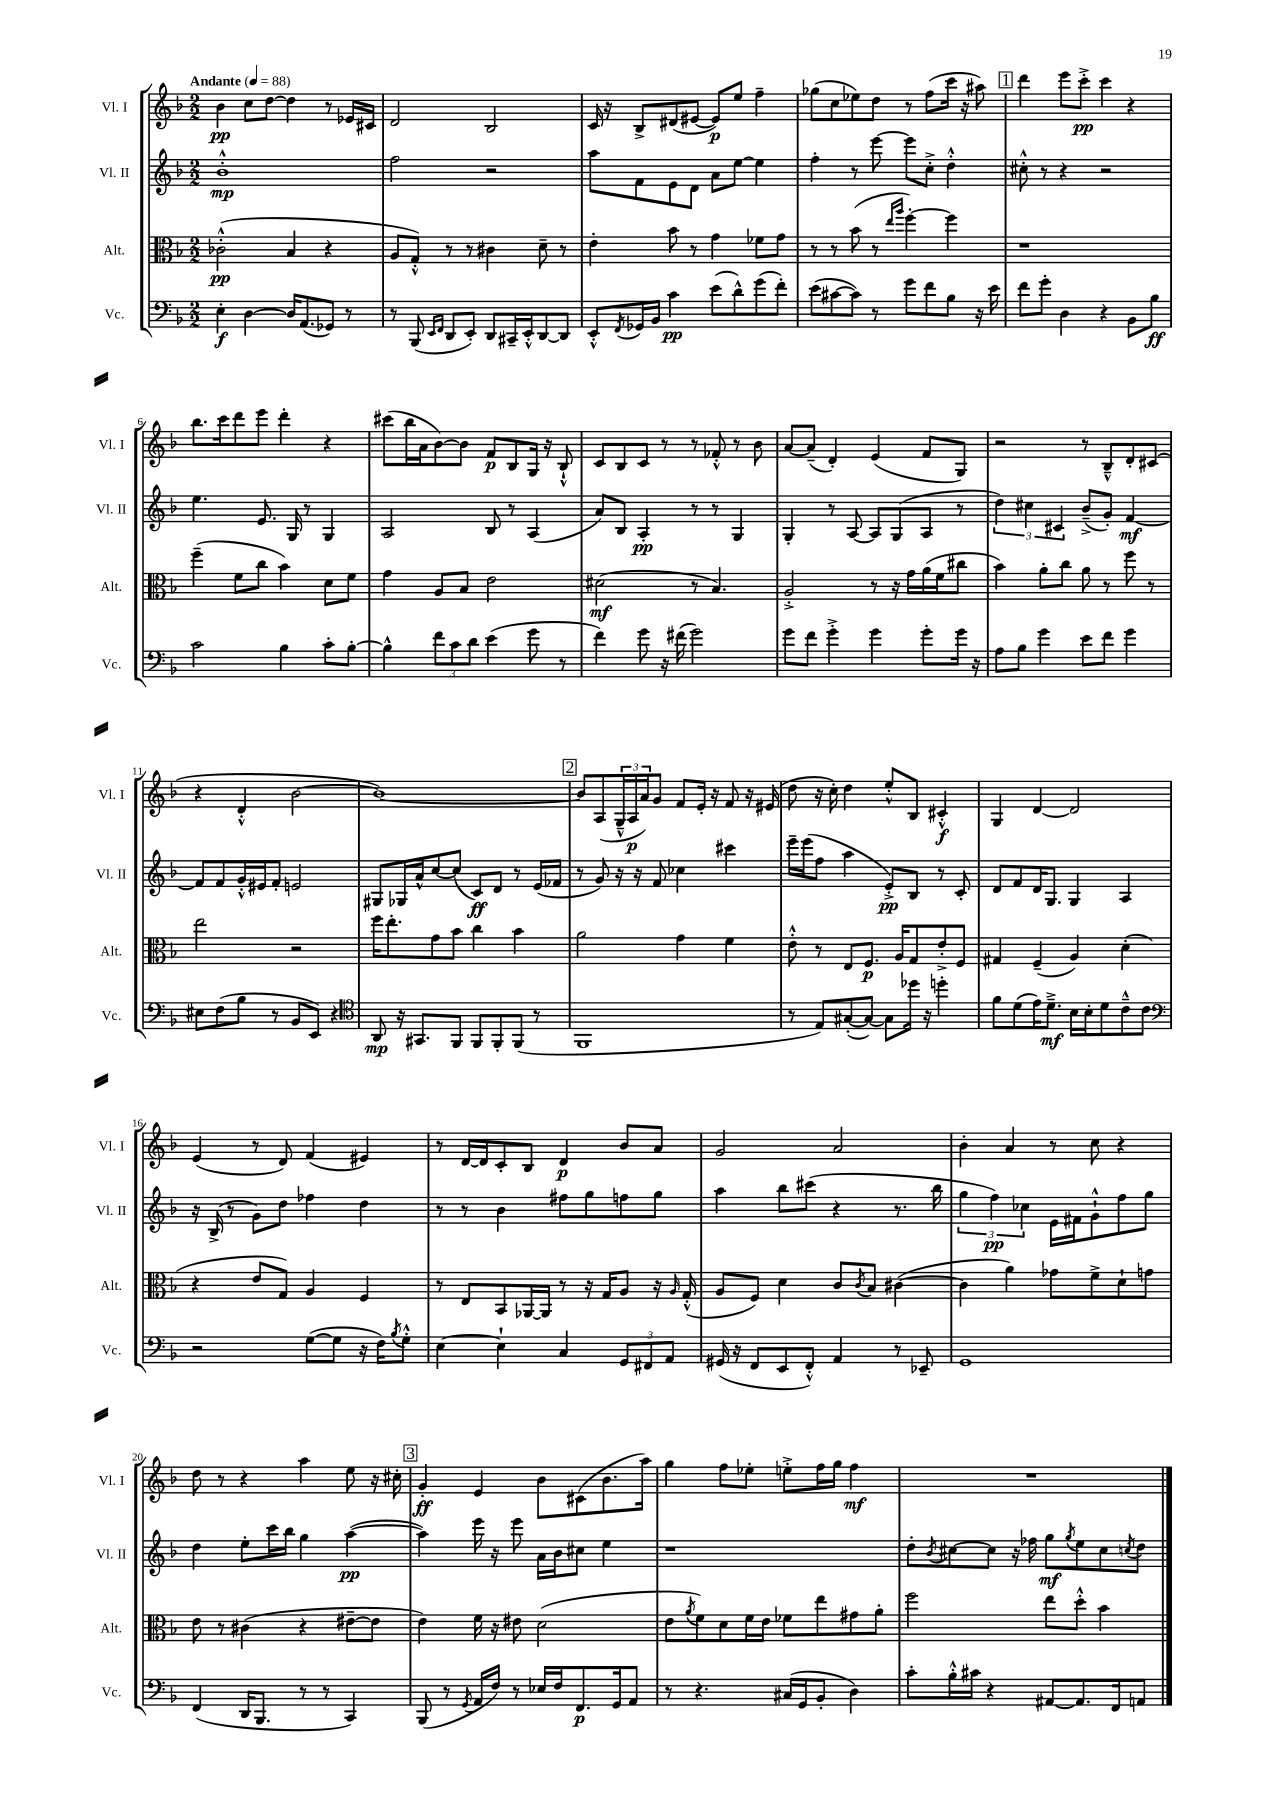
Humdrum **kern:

**kern	**dynam	**kern	**dynam	**kern	**dynam	**kern	**dynam
*part4	*part4	*part3	*part3	*part2	*part2	*part1	*part1
*staff4	*staff4	*staff3	*staff3	*staff2	*staff2	*staff1	*staff1
*I"Vc.	*	*I"Alt.	*	*I"Vl. II	*	*I"Vl. I	*
*I'Vc.	*	*I'Alt.	*	*I'Vl. II	*	*I'Vl. I	*
*clefF4	*	*clefC3	*	*clefG2	*	*clefG2	*
*k[b-]	*	*k[b-]	*	*k[b-]	*	*k[b-]	*
*M2/2	*	*M2/2	*	*M2/2	*	*M2/2	*
*MM88	*	*MM88	*	*MM88	*	*MM88	*
=1	=1	=1	=1	=1	=1	=1	=1
!	!	!	!	!	!	!LO:TX:a:B:t=Andante	!
4E'\	f	(2c-X'^^\	pp	1b-'^^	mp	4b-\	pp
[4D\	.	.	.	.	.	8cc\L	.
.	.	.	.	.	.	[8dd\J	.
16D/KL]	.	4B-/	.	.	.	4dd\]	.
(8.AA/	.	.	.	.	.	.	.
8GG-X/J)	.	4r	.	.	.	8r	.
8r	.	.	.	.	.	16e-X/LL	.
.	.	.	.	.	.	16c#X/JJ	.
=2	=2	=2	=2	=2	=2	=2	=2
8r	.	8A/L	.	2ff\	.	2d/	.
(8BBB-/	.	8G'^^/J)	.	.	.	.	.
16qqEE/LL	.	.	.	.	.	.	.
16qqFF/JJ	.	.	.	.	.	.	.
8DD/L	.	8r	.	.	.	.	.
8EE'/J)	.	8r	.	.	.	.	.
8DD/L	.	4c#X\	.	2r	.	2B-/	.
16CC#X~/L	.	.	.	.	.	.	.
16EE'^^/J	.	.	.	.	.	.	.
[8DD/	.	8d~\	.	.	.	.	.
8DD/J]	.	8r	.	.	.	.	.
=3	=3	=3	=3	=3	=3	=3	=3
8EE'^^/L	.	4e'\	.	8aa\L	.	16c/	.
.	.	.	.	.	.	16r	.
8qFF/	.	.	.	.	.	.	.
16GG-X/L	.	.	.	8f\	.	8B-^/L	.
16BB-/JJ	.	.	.	.	.	.	.
4c\	pp	8b-\	.	8e\	.	(8d#X/	.
.	.	8r	.	8d\J	.	[8e#X/J	.
(8e\L	.	4g\	.	8a\L	.	8e#/L])	p
8d^^\)	.	.	.	[8ee\J	.	8ee/J	.
(8g\	.	8f-X\L	.	4ee\]	.	4ff~\	.
8f'\J)	.	8g\J	.	.	.	.	.
=4	=4	=4	=4	=4	=4	=4	=4
(8e\L	.	8r	.	4ff'\	.	(8gg-X\L	.
[8c#X\	.	8r	.	.	.	8cc\	.
8c#\J])	.	(8b-\	.	8r	.	8ee-X\)	.
8r	.	8r	.	[8eee\	.	8dd\J	.
.	.	16qqee/LL	.	.	.	.	.
.	.	16qqaa/JJ	.	.	.	.	.
8g\L	.	[4ff'\)	.	8eee\L]	.	8r	.
8f\	.	.	.	8cc'^\J	.	(8ff\L	.
8B-\J	.	4ff\]	.	4dd'^^\	.	16ccc\Jk	.
.	.	.	.	.	.	16r	.
16r	.	.	.	.	.	8aa#X\)	.
16e\	.	.	.	.	.	.	.
!!LO:REH:place=s1:t=1
=5	=5	=5	=5	=5	=5	=5	=5
8f\L	.	1r	.	8cc#X'^^\	.	4ddd\	.
8g'\J	.	.	.	8r	.	.	.
4D\	.	.	.	4r	.	8eee\L	.
.	.	.	.	.	.	8ccc'^\J	pp
4r	.	.	.	2r	.	4ccc\	.
8BB-\L	.	.	.	.	.	4r	.
8B-\J	ff	.	.	.	.	.	.
!!LO:LB:g=z
=6	=6	=6	=6	=6	=6	=6	=6
2c\	.	(4ff~\	.	4.ee\	.	8.bb-\L	.
.	.	.	.	.	.	16ccc\k	.
.	.	8f\L	.	.	.	8ddd\	.
.	.	8cc\J	.	8.e/	.	8eee\J	.
4B-\	.	4b-\)	.	.	.	4ddd'\	.
.	.	.	.	16G/	.	.	.
.	.	.	.	8r	.	.	.
8c'\L	.	8d\L	.	4G/	.	4r	.
[8B-'\J	.	8f\J	.	.	.	.	.
=7	=7	=7	=7	=7	=7	=7	=7
4B-^^\]	.	4g\	.	2A/	.	(8ccc#X\L	.
.	.	.	.	.	.	16bb-\L	.
.	.	.	.	.	.	16a\J	.
12f\L	.	8A/L	.	.	.	[8b-\)	.
12c\	.	.	.	.	.	.	.
.	.	8B-/J	.	.	.	8b-\J]	.
12d\J	.	.	.	.	.	.	.
(4e\	.	2e\	.	8B-/	.	8f/L	p
.	.	.	.	8r	.	8B-/	.
8g\	.	.	.	(4A/	.	16G/Jk	.
.	.	.	.	.	.	16r	.
8r	.	.	.	.	.	8B-`^^/	.
=8	=8	=8	=8	=8	=8	=8	=8
4f\)	.	(2d#X\	mf	8a/L)	.	8c/L	.
.	.	.	.	8B-/J	.	8B-/	.
8g\	.	.	.	4A'/	pp	8c/J	.
16r	.	.	.	.	.	8r	.
(16f#X\	.	.	.	.	.	.	.
2g\)	.	8r	.	8r	.	8r	.
.	.	4.B-/)	.	8r	.	8f-X'^^/	.
.	.	.	.	4G/	.	8r	.
.	.	.	.	.	.	8b-\	.
=9	=9	=9	=9	=9	=9	=9	=9
8g\L	.	2A'^/	.	4G'/	.	[8a/L	.
8f\J	.	.	.	.	.	(8a~/J]	.
4g'^\	.	.	.	8r	.	4d'/)	.
.	.	.	.	[8A/	.	.	.
4g\	.	8r	.	8A/L]	.	(4e/	.
.	.	16r	.	(8G/	.	.	.
.	.	16g\LL	.	.	.	.	.
8g'\L	.	(16a\	.	8A/J	.	8f/L	.
.	.	16f\J	.	.	.	.	.
16g\Jk	.	8cc#X\J	.	8r	.	8G/J)	.
16r	.	.	.	.	.	.	.
=10	=10	=10	=10	=10	=10	=10	=10
8A\L	.	4b-\)	.	6dd\)	.	2r	.
8B-\J	.	.	.	.	.	.	.
.	.	.	.	6cc#X\	.	.	.
4g\	.	8a'\L	.	.	.	.	.
.	.	.	.	6c#X/	.	.	.
.	.	8cc\J	.	.	.	.	.
8e\L	.	8a\	.	(8b-~^/L	.	8r	.
8f\J	.	8r	.	8g'/J)	.	8B-~^^/L	.
4g\	.	8ff\	.	[4f/	mf	8d'/	.
.	.	8r	.	.	.	(8c#X/J	.
!!LO:LB:g=z
=11	=11	=11	=11	=11	=11	=11	=11
8E#X\L	.	2ee\	.	8f/L]	.	4r	.
(8F\	.	.	.	8f/	.	.	.
8B-\J	.	.	.	16g'^^/L	.	4d'^^/	.
.	.	.	.	16e#X/J	.	.	.
8r	.	.	.	8f'/J	.	.	.
8BB-/L	.	2r	.	2en/	.	[2b-\	.
8EE/J)	.	.	.	.	.	.	.
4r	.	.	.	.	.	.	.
=12	=12	=12	=12	=12	=12	=12	=12
*clefC4	*	*	*	*	*	*	*
8AA/	mp	16ff\KL	.	8G#X/L	.	1b-_)	.
.	.	8.ee'\	.	.	.	.	.
16r	.	.	.	16G-X/L	.	.	.
8.GG#X/L	.	.	.	16a^^/J	.	.	.
.	.	8g\	.	[8cc/	.	.	.
8FF/J	.	8b-\J	.	(8cc/J]	.	.	.
8FF/L	.	4cc\	.	8c/L)	ff	.	.
8FF'/	.	.	.	8d/J	.	.	.
(8FF/J	.	4b-\	.	8r	.	.	.
8r	.	.	.	(16e/LL	.	.	.
.	.	.	.	16f-X/JJ	.	.	.
!!LO:REH:place=s1:t=2
=13	=13	=13	=13	=13	=13	=13	=13
1FF	.	2a\	.	8r	.	8b-/L]	.
.	.	.	.	8g/)	.	(8A/	.
.	.	.	.	16r	.	24G~^^/L	.
.	.	.	.	.	.	24A/	p
.	.	.	.	16r	.	.	.
.	.	.	.	.	.	24a/J)	.
.	.	.	.	8f/	.	8g/J	.
.	.	4g\	.	4cc-X\	.	8f/L	.
.	.	.	.	.	.	16e'/Jk	.
.	.	.	.	.	.	16r	.
.	.	4f\	.	4ccc#X\	.	8f/	.
.	.	.	.	.	.	16r	.
.	.	.	.	.	.	(16e#X/	.
=14	=14	=14	=14	=14	=14	=14	=14
8r	.	8e'^^\	.	16eee~\LL	.	8dd\	.
.	.	.	.	(16eee\J	.	.	.
8E/L)	.	8r	.	8ff\J	.	16r	.
.	.	.	.	.	.	16cc'\)	.
([8G#X'/	.	8E/L	.	4aa\	.	4dd\	.
8G#/J_)	.	8.F/J	p	.	.	.	.
8G#\L]	.	.	.	8e'^/L)	pp	8ee'^^/L	.
.	.	16A/KL	.	.	.	.	.
16dd-X\Jk	.	8G/	.	8B-/J	.	8B-/J	.
16r	.	.	.	.	.	.	.
4ddn'\	.	8e'^/	.	8r	.	4c#X'^^/	f
.	.	8F/J	.	8c'/	.	.	.
=15	=15	=15	=15	=15	=15	=15	=15
8f\L	.	4G#X/	.	8d/L	.	4G/	.
(8d\	.	.	.	8f/	.	.	.
16e\K)	.	(4F~/	.	16d/K	.	[4d/	.
8.d~^\J	mf	.	.	8.G/J	.	.	.
16B-\LL	.	4A/)	.	4G/	.	2d/]	.
16B-'\J	.	.	.	.	.	.	.
8d\	.	.	.	.	.	.	.
8c~^^\	.	(4d'\	.	4A/	.	.	.
8c\J	.	.	.	.	.	.	.
!!LO:LB:g=z
=16	=16	=16	=16	=16	=16	=16	=16
*clefF4	*	*	*	*	*	*	*
2r	.	4r	.	16r	.	(4e/	.
.	.	.	.	(16B-^/	.	.	.
.	.	.	.	8r	.	.	.
.	.	8e/L	.	8g\L)	.	8r	.
.	.	8G/J)	.	8dd\J	.	8d/)	.
([8G\L	.	4A/	.	4ff-X\	.	(4f/	.
8G\J]	.	.	.	.	.	.	.
16r	.	4F/	.	4dd\	.	4e#X/)	.
16F\KL)	.	.	.	.	.	.	.
8qB-/	.	.	.	.	.	.	.
8G'^^\J	.	.	.	.	.	.	.
=17	=17	=17	=17	=17	=17	=17	=17
[4E\	.	8r	.	8r	.	8r	.
.	.	8E/L	.	8r	.	[16d/LL	.
.	.	.	.	.	.	16d/J]	.
4E`\]	.	8BB-/	.	4b-\	.	8c'/	.
.	.	[16AA-X/L	.	.	.	8B-/J	.
.	.	16AA-/JJ]	.	.	.	.	.
4C/	.	8r	.	8ff#X\L	.	4d/	p
.	.	16r	.	8gg\	.	.	.
.	.	16G/KL	.	.	.	.	.
12GG/L	.	8A/J	.	8ffn\	.	8b-/L	.
12FF#X/	.	.	.	.	.	.	.
.	.	16r	.	8gg\J	.	8a/J	.
12AA/J	.	.	.	.	.	.	.
.	.	16qqA/	.	.	.	.	.
.	.	(16G'^^/	.	.	.	.	.
=18	=18	=18	=18	=18	=18	=18	=18
(16GG#X/	.	8A/L	.	4aa\	.	2g/	.
16r	.	.	.	.	.	.	.
8FF/L	.	8F/J)	.	.	.	.	.
8EE/	.	4d\	.	8bb-\L	.	.	.
8FF'^^/J)	.	.	.	(8ccc#X\J	.	.	.
4AA/	.	8c/L	.	4r	.	2a/	.
.	.	8qc/	.	.	.	.	.
.	.	8B-/J	.	.	.	.	.
8r	.	([4c#X\	.	8.r	.	.	.
8EE-X~/	.	.	.	.	.	.	.
.	.	.	.	16bb-\	.	.	.
=19	=19	=19	=19	=19	=19	=19	=19
1GG	.	4c#\]	.	6gg\	.	4b-'\	.
.	.	.	.	6ff\)	pp	.	.
.	.	4a\)	.	.	.	4a/	.
.	.	.	.	6cc-X\	.	.	.
.	.	8g-X\L	.	16e\LL	.	8r	.
.	.	.	.	16f#X\J	.	.	.
.	.	8f^\	.	8g`^^\	.	8cc\	.
.	.	8d`\	.	8ff\	.	4r	.
.	.	8gn\J	.	8gg\J	.	.	.
!!LO:LB:g=z
=20	=20	=20	=20	=20	=20	=20	=20
(4FF/	.	8e\	.	4dd\	.	8dd\	.
.	.	8r	.	.	.	8r	.
16DD/KL	.	(4c#X\	.	8ee'\L	.	4r	.
8.BBB-/J	.	.	.	.	.	.	.
.	.	.	.	16ccc\L	.	.	.
.	.	.	.	16bb-\JJ	.	.	.
8r	.	4r	.	4gg\	.	4aa\	.
8r	.	.	.	.	.	.	.
4CC/)	.	[8e#X~\L	.	([4aa\	pp	8ee\	.
.	.	8e#\J]	.	.	.	16r	.
.	.	.	.	.	.	16cc#X'\	.
!!LO:REH:place=s1:t=3
=21	=21	=21	=21	=21	=21	=21	=21
(8BBB-/	.	4e\)	.	4aa\])	.	4g'/	ff
8r	.	.	.	.	.	.	.
8qGG/	.	.	.	.	.	.	.
16AA/LL	.	16f\	.	16eee\	.	4e/	.
16F/JJ)	.	16r	.	16r	.	.	.
8r	.	8e#X\	.	8eee\	.	.	.
16E-X/LL	.	(2d\	.	16a\LL	.	8b-\L	.
16F/J	.	.	.	16b-\J	.	.	.
8.FF/	p	.	.	8cc#X\J	.	(8c#X\	.
.	.	.	.	4ee\	.	8.b-\	.
16GG/k	.	.	.	.	.	.	.
8AA/J	.	.	.	.	.	.	.
.	.	.	.	.	.	16aa\Jk)	.
=22	=22	=22	=22	=22	=22	=22	=22
8r	.	8e\L	.	1r	.	4gg\	.
.	.	8qa/	.	.	.	.	.
4.r	.	8f\)	.	.	.	.	.
.	.	8d\	.	.	.	8ff\L	.
.	.	16f\L	.	.	.	8ee-X'\J	.
.	.	16e\JJ	.	.	.	.	.
(16C#X/LL	.	8f-X\L	.	.	.	8een'^\L	.
16GG/J	.	.	.	.	.	.	.
8BB-'/J	.	8ee\	.	.	.	16ff\L	.
.	.	.	.	.	.	16gg\JJ	.
4D\)	.	8g#X\	.	.	.	4ff\	mf
.	.	8a'\J	.	.	.	.	.
=23	=23	=23	=23	=23	=23	=23	=23
8c'\L	.	2ff\	.	8dd'\L	.	1r	.
.	.	.	.	8qb-/	.	.	.
16B-'^^\L	.	.	.	[8cc#X\	.	.	.
16c#X\JJ	.	.	.	.	.	.	.
4r	.	.	.	8cc#\J]	.	.	.
.	.	.	.	16r	.	.	.
.	.	.	.	16ff-X\	.	.	.
[8AA#X/L	.	8ee\L	.	8gg\L	mf	.	.
.	.	.	.	8qgg/	.	.	.
8.AA#/]	.	8dd'^^\J	.	8ee\	.	.	.
.	.	4b-\	.	8cc#\	.	.	.
16FF/k	.	.	.	.	.	.	.
.	.	.	.	8qccn/	.	.	.
8AAn/J	.	.	.	8dd\J	.	.	.
==	==	==	==	==	==	==	==
*-	*-	*-	*-	*-	*-	*-	*-
